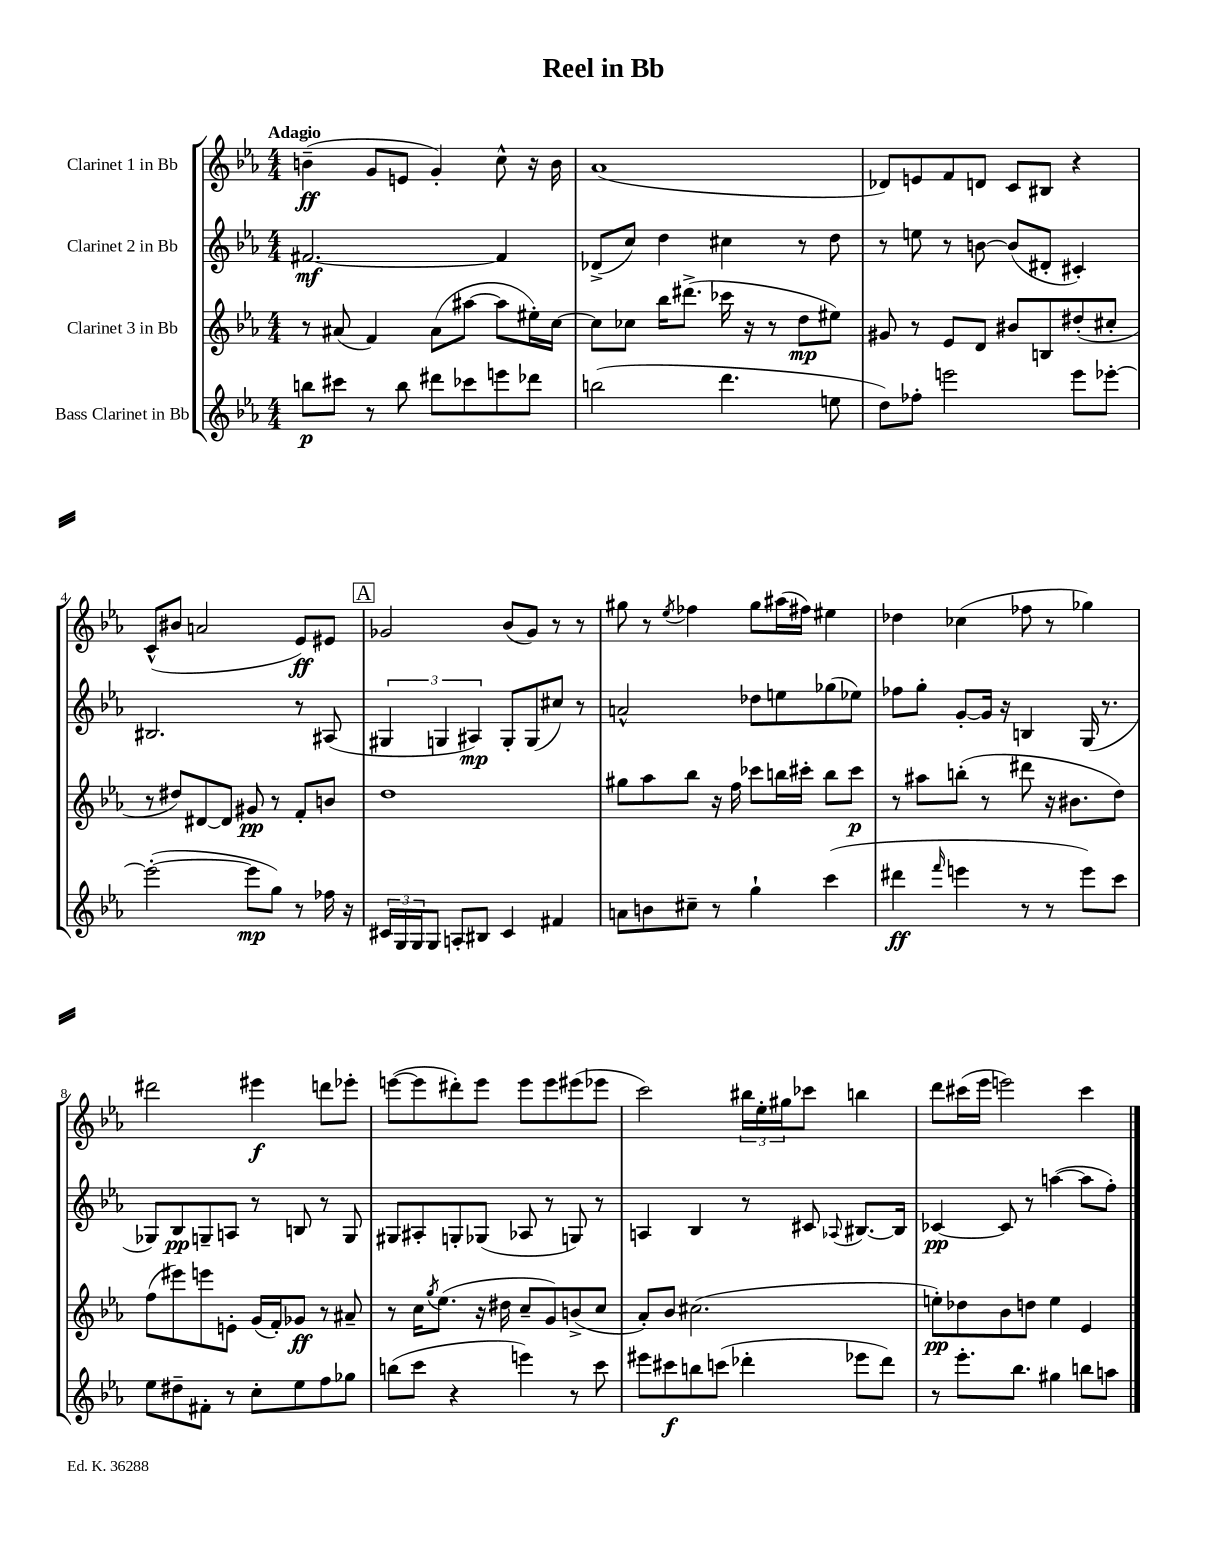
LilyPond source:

\header { title = "Reel in Bb" }
<<
\new StaffGroup <<
\new Staff = "s0" \with { instrumentName = "Clarinet 1 in Bb" } {
    \clef treble \key ees \major \numericTimeSignature \time 4/4 \tempo "Adagio"
    b'4--\ff( g'8 e'8 g'4-.) c''8-^ r16 b'16 |
    aes'1( |
    des'8) e'8 f'8 d'8 c'8 bis8 r4 |
    c'8-^( bis'8 a'2 ees'8\ff) eis'8 |
    \mark \markup { \box "A" } ges'2 bes'8( ges'8) r8 r8 |
    gis''8 r8 \acciaccatura { ees''8 } fes''4 gis''8 ais''16( fis''16) eis''4 |
    des''4 ces''4( fes''8 r8 ges''4) |
    dis'''2 eis'''4\f d'''8 ees'''8-. |
    e'''8~( e'''8 dis'''8-.) e'''8 e'''8 e'''8 eis'''8( ees'''8 |
    c'''2) \tuplet 3/2 { bis''16 ees''16-. gis''16 } ces'''8 b''4 |
    d'''8 cis'''16( ees'''16 e'''2) cis'''4 \bar "|." |
}
\new Staff = "s1" \with { instrumentName = "Clarinet 2 in Bb" } {
    \clef treble \key ees \major \numericTimeSignature \time 4/4
    fis'2.~\mf fis'4 |
    des'8->( c''8) d''4 cis''4 r8 d''8 |
    r8 e''8 r8 b'8~ b'8( dis'8-. cis'4-.) |
    bis2. r8 ais8( |
    \mark \markup { \box "A" } \tuplet 3/2 { gis4 g4 ais4\mp) } g8-. g8( cis''8) r8 |
    a'2-^ des''8 e''8 ges''8( ees''8) |
    fes''8 g''8-. g'8~-. g'16 r16 b4 g16( r8. |
    ges8) bes8\pp g8-- a8 r8 b8 r8 g8 |
    gis8 ais8-. g8-. ges8( aes8 r8 g8) r8 |
    a4 bes4 r8 cis'8 \appoggiatura { aes8 } bis8.~ bis16 |
    ces'4~\pp ces'8 r8 a''4~( a''8 f''8-.) \bar "|." |
}
\new Staff = "s2" \with { instrumentName = "Clarinet 3 in Bb" } {
    \clef treble \key ees \major \numericTimeSignature \time 4/4
    r8 ais'8( f'4) ais'8( ais''8~ ais''8 eis''16-.) c''16~ |
    c''8 ces''8 bes''16 dis'''8.->( ces'''16 r16 r8 d''8\mp eis''8) |
    gis'8 r8 ees'8 d'8 bis'8 b8 dis''8-.( cis''8-. |
    r8 dis''8) dis'8~ dis'8 gis'8\pp r8 f'8-. b'8 |
    \mark \markup { \box "A" } d''1 |
    gis''8 aes''8 bes''8 r16 f''16 ces'''8 b''16 cis'''16-. b''8 cis'''8\p |
    r8 ais''8 b''8-.( r8 dis'''8 r16 bis'8. d''8) |
    f''8( eis'''8) e'''8 e'8-. g'16( f'16-.) ges'8\ff r8 ais'8-- |
    r8 c''16 \acciaccatura { g''8 } ees''8.( r16 dis''16 c''8-- g'8) b'8->( c''8 |
    aes'8-.) bes'8 cis''2.( |
    e''8-.\pp) des''8 bes'8 d''8 e''4 ees'4 \bar "|." |
}
\new Staff = "s3" \with { instrumentName = "Bass Clarinet in Bb" } {
    \clef treble \key ees \major \numericTimeSignature \time 4/4
    b''8\p cis'''8 r8 b''8 dis'''8 ces'''8 e'''8 des'''8 |
    b''2( d'''4. e''8 |
    d''8) fes''8-. e'''2 e'''8 ees'''8~-. |
    ees'''2~-.( ees'''8\mp g''8) r8 fes''16 r16 |
    \mark \markup { \box "A" } \tuplet 3/2 { cis'16 g16 g16 } g8 a8-. bis8 cis'4 fis'4 |
    a'8 b'8 cis''8-- r8 g''4-! c'''4( |
    dis'''4\ff \grace { f'''16 } e'''4 r8 r8 e'''8) c'''8 |
    ees''8 dis''8-- fis'8-. r8 c''8-. ees''8 f''8 ges''8 |
    b''8( c'''8 r4 e'''4) r8 c'''8 |
    eis'''8 cis'''8\f b''8 c'''8( des'''4-. ees'''8 des'''8) |
    r8 ees'''8.-. bes''8. gis''4 b''8 a''8 \bar "|." |
}
>>
>>
